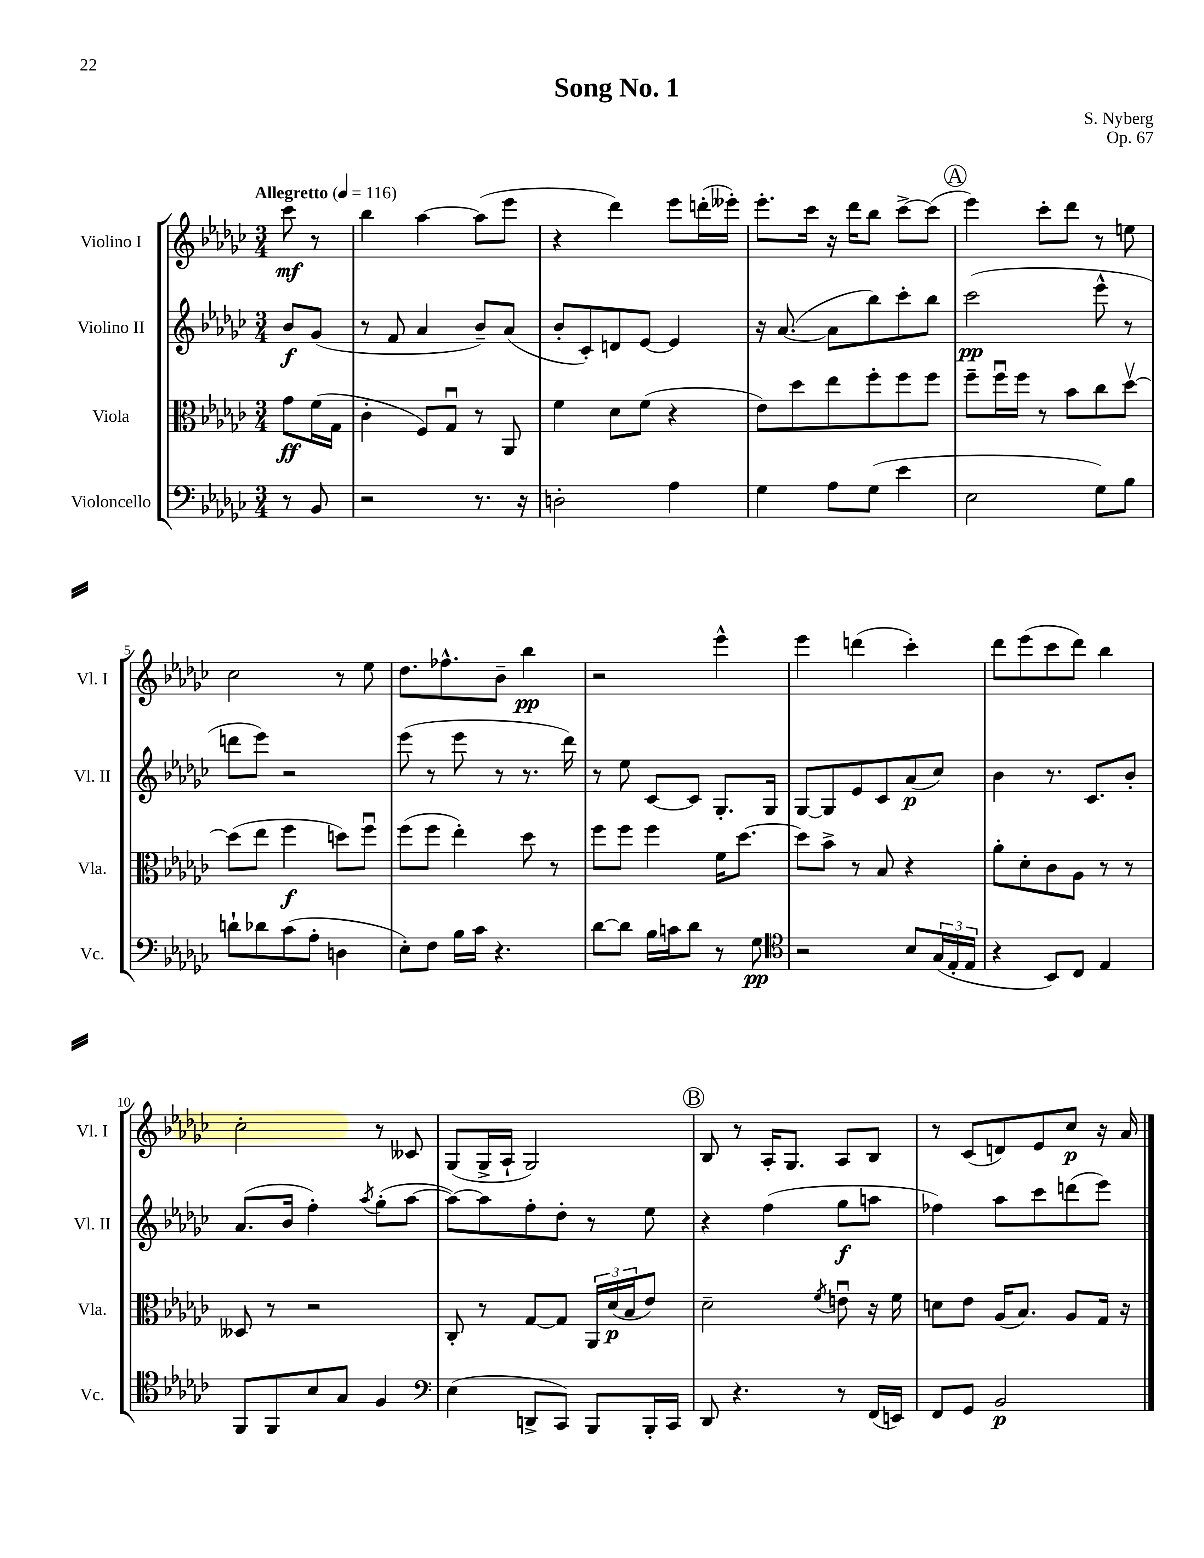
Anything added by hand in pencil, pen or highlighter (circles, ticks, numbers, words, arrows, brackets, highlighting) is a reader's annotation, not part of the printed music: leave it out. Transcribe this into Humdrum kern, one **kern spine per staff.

**kern	**kern	**kern	**kern
*staff4	*staff3	*staff2	*staff1
*clefF4	*clefC3	*clefG2	*clefG2
*k[b-e-a-d-g-c-]	*k[b-e-a-d-g-c-]	*k[b-e-a-d-g-c-]	*k[b-e-a-d-g-c-]
*M3/4	*M3/4	*M3/4	*M3/4
*MM116	*MM116	*MM116	*MM116
8r	8g-	8b-	8ccc-
8BB-	(16f	(8g-	8r
.	16G-	.	.
=	=	=	=
2r	4c-'	8r	4bb-
.	.	8f	.
.	8F)	4a-	[4aa-
.	8G-u	.	.
8.r	8r	8b-~)	(8aa-]
.	8AA-	(8a-	8eee-
16r	.	.	.
=	=	=	=
2D'	4f	8b-'	4r
.	.	8c-')	.
.	8d-	8d	4ddd-)
.	(8f	[8e-	.
4A-	4r	4e-]	8eee-
.	.	.	(16ddd'
.	.	.	16eee--')
=	=	=	=
4G-	8e-)	16r	8.eee-'
.	.	([8.a-	.
.	8dd-	.	.
.	.	.	16ccc-
8A-	8ee-	8a-]	16r
.	.	.	16ddd-
(8G-	8ff'	8bb-)	8bb-
4e-	8ff	8ccc-'	[8ccc-^
.	8ff	8bb-	(8ccc-]
=	=	=	=
2E-	8ff~	(2ccc-	4eee-)
.	16ffu	.	.
.	16ff	.	.
.	8r	.	8ccc-'
.	8b-	.	8ddd-
8G-)	8cc-	8eee-^^	8r
8B-	[8dd-v	8r	8ee
=	=	=	=
8d`	(8dd-]	8ddd	2cc-
8d-	8ee-	8eee-)	.
(8c-	4ff	2r	.
8A-'	.	.	.
4D	8dd)	.	8r
.	8ffu	.	8ee-
=	=	=	=
8E-')	(8ff	(8eee-	8.dd-
8F	8ff	8r	.
.	.	.	8.ff-^^
16B-	4ee-')	8eee-	.
16c-	.	.	.
4.r	.	8r	8b-~
.	8dd-	8.r	4bb-
.	8r	.	.
.	.	16ddd-)	.
=	=	=	=
[8d-	8ff	8r	2r
8d-]	8ff	8ee-	.
16B-	4ff	[8c-	.
16c	.	.	.
8d-	.	8c-]	.
8r	16f	8.G-'	4eee-^^
.	[8.dd-	.	.
8G-	.	.	.
.	.	16G-	.
=	=	=	=
*clefC4	*	*	*
2r	8dd-]	[8G-	4eee-
.	8b-^	8G-]	.
.	8r	8e-	(4ddd
.	8B-	8c-	.
8B-	4r	(8a-	4ccc-')
(24G-	.	8cc-)	.
24E-'	.	.	.
24E-	.	.	.
=	=	=	=
4r	8a-'	4b-	8ddd-
.	8d-'	.	(8eee-
8BB-)	8c-	8.r	8ccc-
8C-	8A-	.	8ddd-)
.	.	8.c-	.
4E-	8r	.	4bb-
.	8r	8b-'	.
=	=	=	=
8FF	8D--	(8.a-	2cc-'
8FF	8r	.	.
.	.	16b-	.
8B-	2r	4ff')	.
8G-	.	.	.
.	.	8qaa-	.
4F	.	(8gg-'	8r
.	.	[8aa-	8c--
=	=	=	=
*clefF4	*	*	*
(4E-	8C-'	8aa-_)	(8G-
.	8r	8aa-]	16G-^
.	.	.	16A-`
8DD^	[8G-	8ff'	2G-)
8CC-)	8G-]	8dd-'	.
8BBB-	24AA-	8r	.
.	(24d-	.	.
.	24B-	.	.
16BBB-'	8e-)	8ee-	.
16CC-	.	.	.
=	=	=	=
8DD-	2d-~	4r	8B-
4.r	.	.	8r
.	.	(4ff	16A-'
.	.	.	8.G-
.	8qf	.	.
8r	8eu	8gg-	8A-
(16FF	16r	8aa	8B-
16EE)	16f	.	.
=	=	=	=
8FF	8d	4ff-)	8r
8GG-	8e-	.	(8c-
2BB-	(16A-	8aa-	8d)
.	8.B-)	.	.
.	.	8ccc-	8e-
.	8A-	(8ddd	8cc-
.	16G-	8eee-)	16r
.	16r	.	16a-
==	==	==	==
*-	*-	*-	*-
